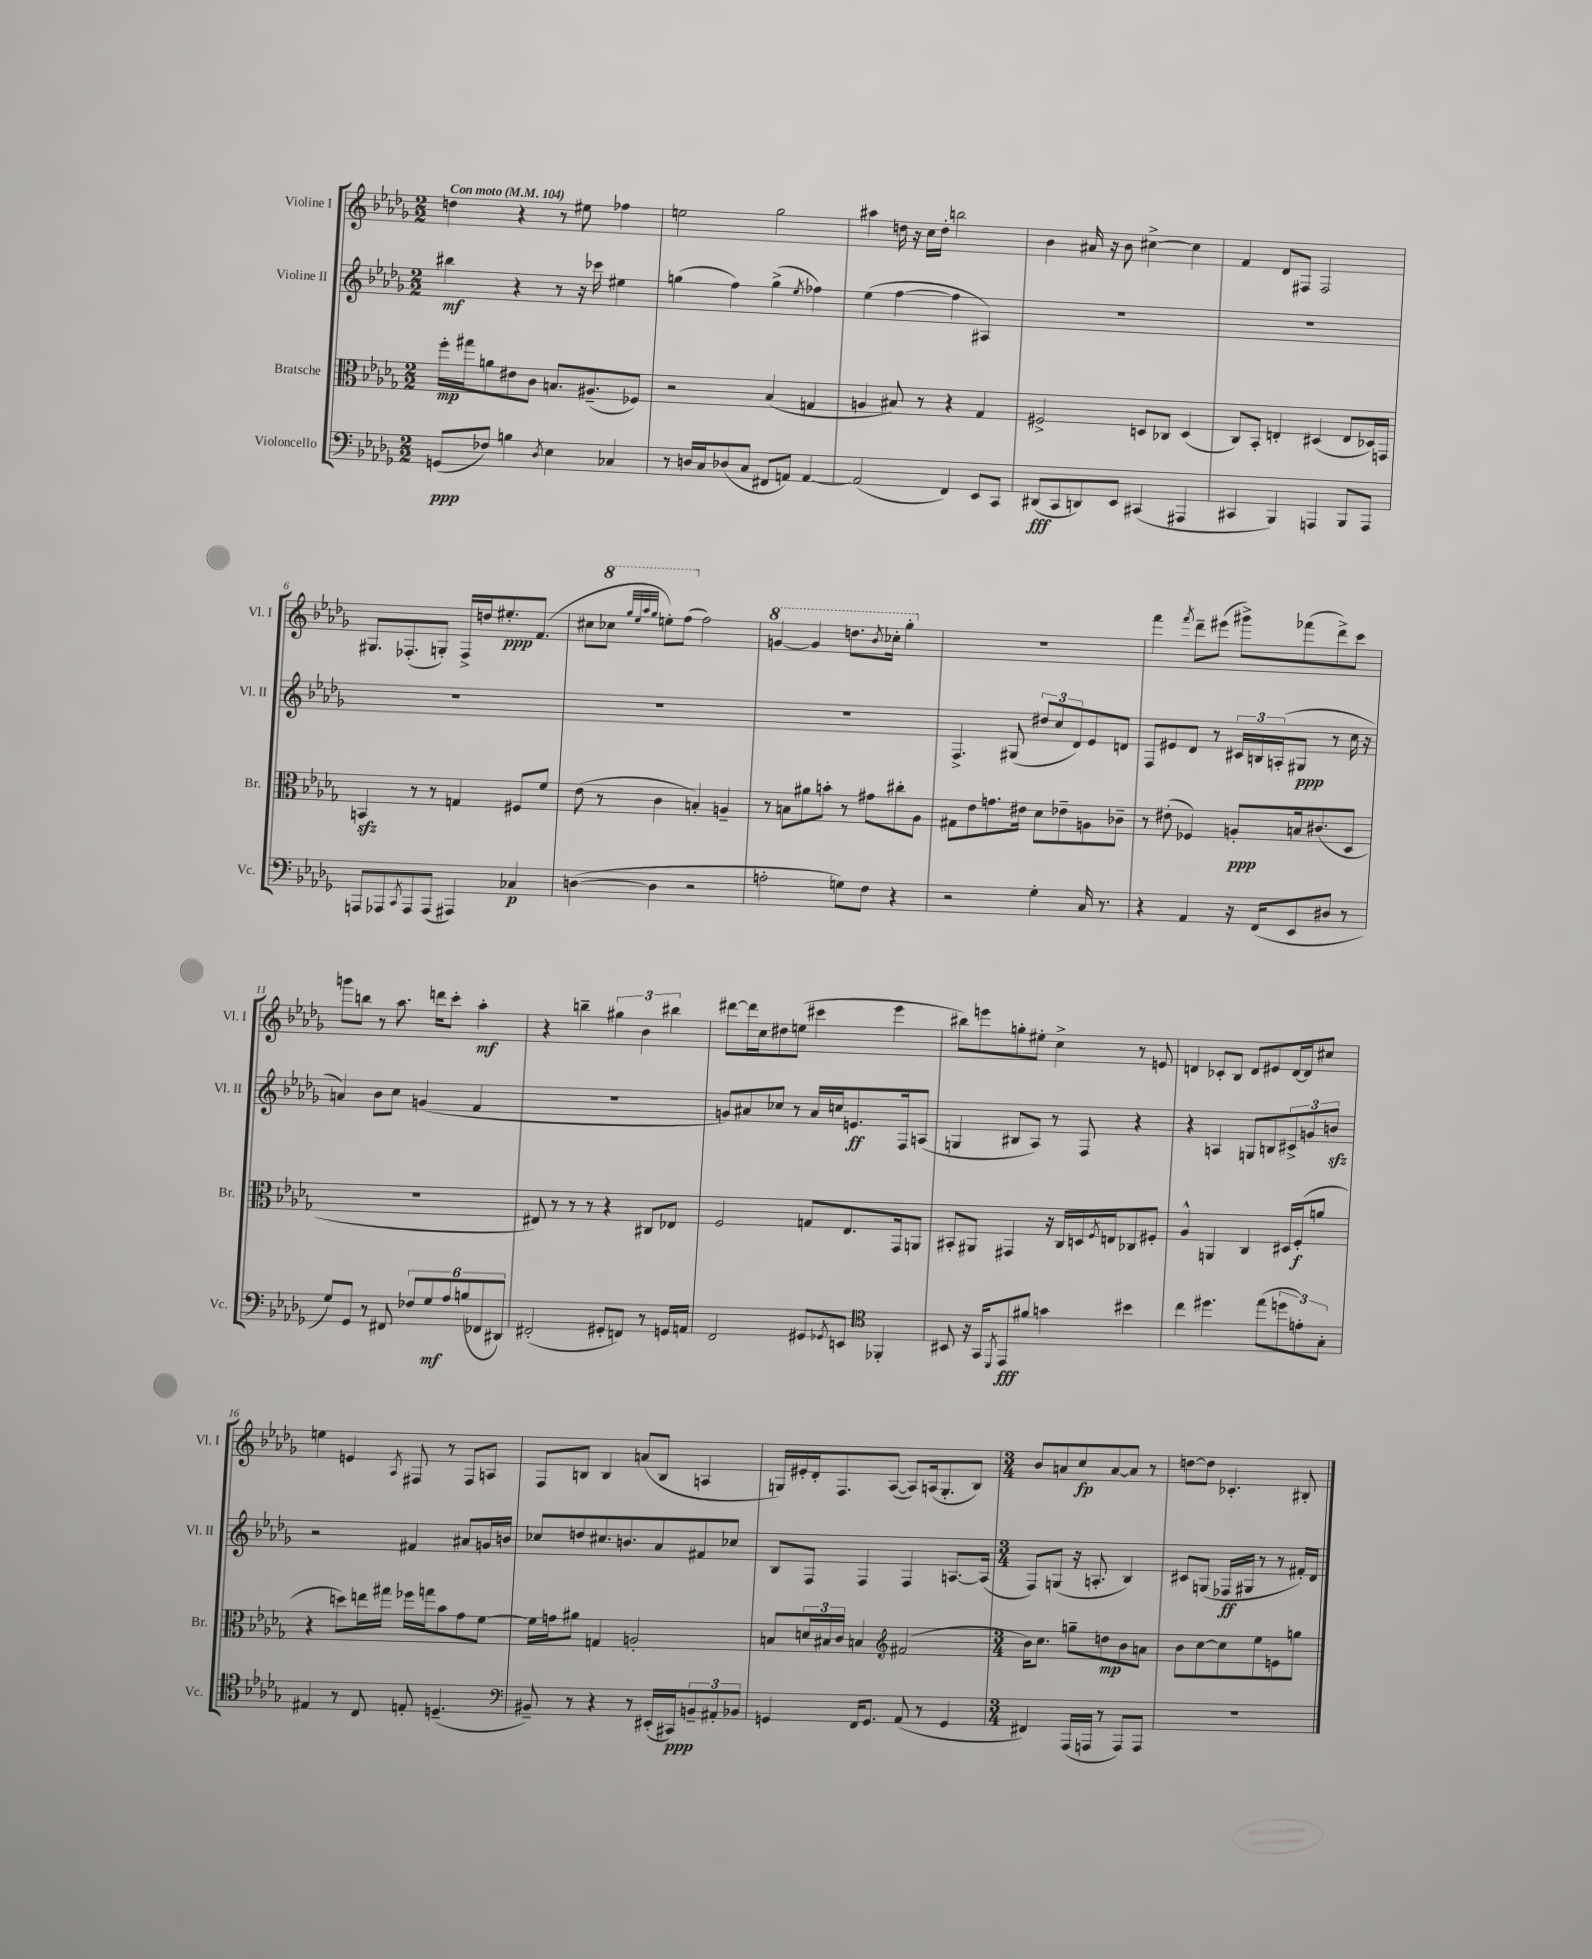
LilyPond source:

<<
\new StaffGroup <<
\new Staff = "s0" \with { instrumentName = "Violine I" shortInstrumentName = "Vl. I" } {
    \clef treble \key des \major \numericTimeSignature \time 2/2 \tempo "Con moto" 4 = 104
    d''4 r4 r8 eis''8 fes''4 |
    e''2 ges''2 |
    ais''4 d''16 r16 c''16 d''16-. b''2 |
    bes'4 ais'16 r16 bes'8 cis''4~-> cis''4 |
    f'4 des'8 fis8 fis2 |
    gis8. fes8.-.( g8-.) fes16-> d''16 eis''8.-.\ppp f'8.( |
    cis''8 \ottava #1 ces'''8 \grace { ges'''32 ees'''32 aes'''32 ges'''32 } e'''8-.) f'''8( \ottava #0 f''2) |
    \ottava #1 g''4~ g''4 d'''8. \acciaccatura { bes''8 } ces'''16-. ges'''4-. \ottava #0 |
    R1 |
    f'''4 \acciaccatura { f'''8 } des'''8-- eis'''8( gis'''8->) fes'''8( des'''8->) c'''8 |
    g'''8 b''8 r8 aes''8. d'''16 c'''8-. aes''4-.\mf |
    r4 b''4-- \tuplet 3/2 { gis''4 bes'4 bis''4 } |
    dis'''8~ dis'''16 c''16 dis''8 e''8( cis'''4 ees'''4 |
    bis''8) e'''8 g''8-. eis''8-. c''4-> r8 e'8 |
    d'4 ces'8-. bes8 d'8 eis'8 d'16~ d'16 cis''8 |
    e''4 e'4 \acciaccatura { aes8 } fis8 r8 fis8 a8 |
    f8 b8 b4 a'8( b8 a4 |
    g16) eis'16-. des'16-. f8. aes8~( aes8) a16( g8.-. bes8) |
    \numericTimeSignature \time 3/4 bes'8 a'8 c''8\fp a'8~ a'8 r8 |
    d''8~ d''8 ces'4.-. bis8-. \bar "|." |
}
\new Staff = "s1" \with { instrumentName = "Violine II" shortInstrumentName = "Vl. II" } {
    \clef treble \key des \major \numericTimeSignature \time 2/2
    bis''4\mf r4 r8 r16 ces'''16 eis''4 |
    g''4( f''4) g''4->( \acciaccatura { ees''8 } fes''4) |
    ees''4( f''4~ f''4 ais4) |
    R1 |
    R1 |
    R1 |
    R1 |
    R1 |
    f4.-> gis8( \tuplet 3/2 { dis''8 c''8 des'8) } ees'8 d'8 |
    f8 eis'8 des'8 r8 \tuplet 3/2 { cis'16 b16 a16-.( } gis8\ppp r8 c''16 r16 |
    a'4) bes'8 c''8 g'4( f'4 |
    R1 |
    g'8) ais'8 ces''8 r8 ais'16 c''16 e'8.\ff f16 a8( |
    g4 bis8 aes8) r8 f8 r4 |
    r4 a4 g8 b8 \tuplet 3/2 { cis'8-> g'8 b'8\sfz } |
    r2 fis'4 ais'8 g'16 b'16 |
    ces''8 d''8 cis''8. b'8. aes'8 fis'8 ces''8 |
    bes8 f8 f4 f4 a8.~ a16( |
    \numericTimeSignature \time 3/4 f8) g8( r16 a8.-. bes4) |
    cis'8 g8( fes16\ff gis16 r8 r8 fis'16-.) des'16 \bar "|." |
}
\new Staff = "s2" \with { instrumentName = "Bratsche" shortInstrumentName = "Br." } {
    \clef alto \key des \major \numericTimeSignature \time 2/2
    f''16-.\mp gis''16 a'8 eis'8 c'8 b8. ais8.--( fes8) |
    r2 bes4( g4 |
    a4 bis8) r8 r4 ges4 |
    fis2-> d8 ces8 d4( |
    c8) bes,8-. e4-. dis4( e8 des16) g,16 |
    b,4\sfz r8 r8 g4 fis8 f'8 |
    ees'8( r8 c'4 b4-.) a4-- |
    r8 b8 ais'8 b'8-. r8 gis'8 cis''8-. aes8 |
    gis8 ees'8 g'8. eis'16 des'8 ees'8-- a8 ces'8-- |
    r8 eis'8-.( fes4) a8-.\ppp b16 cis'8.( des8 |
    R1 |
    eis8) r8 r8 r8 r4 cis8 ees8 |
    f2 g8 ees8. ges,16 a,8 |
    bis,8-. ais,8 gis,4 r16 c16 d16 \acciaccatura { f8 } e16 ces8 fis8-. |
    aes4-^ a,4 c4 dis16 f16-.\f( a'8 |
    r4 d''8) e''16 gis''16 fes''16 g''16 bes'8 ges'8 f'8~ |
    f'16 g'16 ais'8 g4 a2-. |
    b8 \tuplet 3/2 { d'16 bis16 c'16 } b4 \clef treble fis'2( |
    \numericTimeSignature \time 3/4 bes'16) c''8. g''8-- d''8\mp bes'8 a'8 |
    bes'8 c''8~ c''8 ees''8 e'8 g''8 \bar "|." |
}
\new Staff = "s3" \with { instrumentName = "Violoncello" shortInstrumentName = "Vc." } {
    \clef bass \key des \major \numericTimeSignature \time 2/2
    g,8\ppp( fes8) b4 \acciaccatura { des8 } ees4 ces4 |
    r8 d16 c16 des8( c8 fis,8 a,8) a,4~ |
    a,2( f,4) ees,8 c,8 |
    dis,8\fff( c,8 d,8) ees,8 cis,4( ais,,4 |
    cis,4 bes,,4) a,,4 bes,,8 a,,8 |
    a,,8 aes,,8 \acciaccatura { c,8 } aes,,8 aes,,8( ais,,4) ces4\p |
    d4~( d4 r2 |
    a2-. g8) f8 r4 |
    r2 ges4-. c16 r8. |
    r4 aes,4 r16 f,16( ees,8 dis8 r8 |
    ges8) ges,8 r8 fis,8 \tuplet 6/4 { fes8 ges8\mf aes8 b8( fes,8 dis,8) } |
    fis,2-.( gis,8-. f,8) r8 g,16 a,16 |
    f,2 gis,8 \acciaccatura { ges,8 } e,8 fes,4-. |
    \clef tenor bis,8 r16 ges,16 \acciaccatura { des,8 } ees,8\fff fis'8 g'4 bis'4 |
    c''4 dis''4. ees''8( \tuplet 3/2 { d''8 e'8-.) ges8-. } |
    eis4 r8 c8 e8-. d4.--( |
    \clef bass bis,8--) r8 r4 r8 eis,16-.( cis,16\ppp) \tuplet 3/2 { b,8-- ais,8-. bes,8 } |
    g,4 f,16 g,8. aes,8( r8 g,4 |
    \numericTimeSignature \time 3/4 fis,4) aes,,16( a,,16 r8 a,,8) a,,8 |
    R2. \bar "|." |
}
>>
>>
